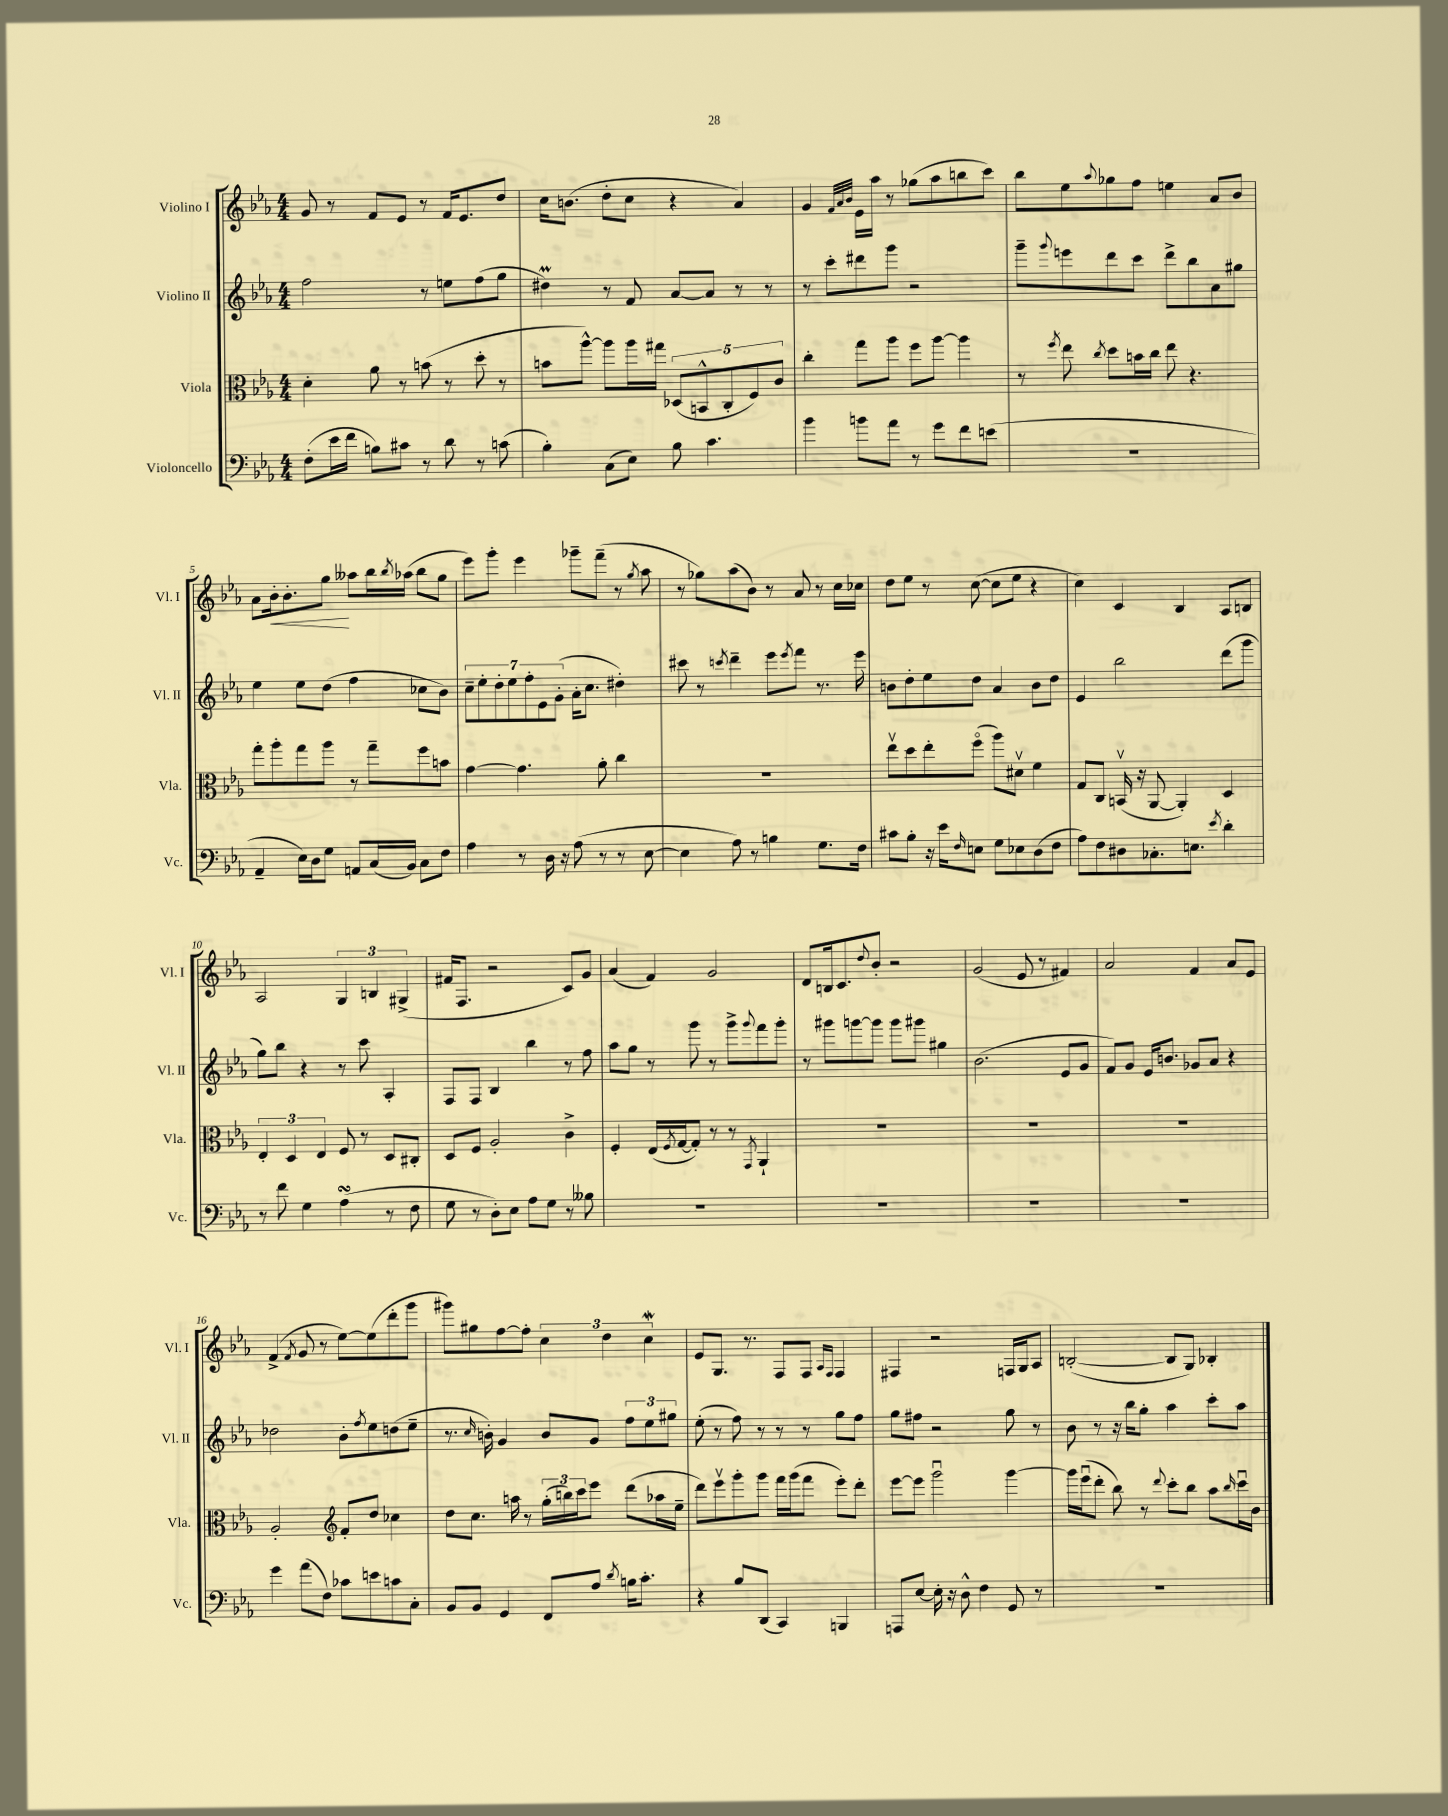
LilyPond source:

<<
\new StaffGroup <<
\new Staff = "s0" \with { instrumentName = "Violino I" shortInstrumentName = "Vl. I" } {
    \clef treble \key ees \major \numericTimeSignature \time 4/4
    g'8 r8 f'8 ees'8 r8 f'16 ees'8. d''8 |
    c''16 b'8.( d''8-. c''8 r4 aes'4) |
    g'4 \grace { f'32 aes'32 bes'32 } ees'16 aes''16 r8 ges''8( aes''8 b''8 c'''8) |
    bes''8 ees''8 \appoggiatura { aes''8 } ges''8 f''8 e''4 aes'8 bes'8 |
    aes'8 bes'16-.\< bes'8.-. g''8\! aeses''8 bes''16 \acciaccatura { bes''8 } aes''16( bes''8 g''8 |
    ees'''8) g'''8-. ees'''4 ges'''8-- f'''8--( r8 \acciaccatura { g''8 } aes''8 |
    r8 ges''8) aes''8( bes'8) r8 aes'8 r8 c''16 ces''16 |
    d''8 ees''8 r8 c''8~( c''8 ees''8 r4 |
    c''4) c'4 bes4 aes8 b8 |
    aes2 \tuplet 3/2 { g4 b4 gis4->( } |
    fis'16 f8. r2 c'8) g'8 |
    aes'4( f'4) g'2 |
    d'8 b16 c'8. \appoggiatura { d''8 } bes'8-. r2 |
    g'2( ees'8 r8 fis'4) |
    aes'2 f'4 aes'8 ees'8 |
    f'4->( \acciaccatura { f'8 } g'8 r8 ees''8~) ees''8( d'''8-. g'''8 |
    gis'''8) gis''8 f''8~ f''8-. \tuplet 3/2 { c''4 d''4 c''4\mordent } |
    ees'8 g8. r8. f8 f8 \grace { aes16 f16 } f4 |
    fis4 r2 f16 g16 aes8 |
    b2~-.( b8 g8) bes4-. \bar "|." |
}
\new Staff = "s1" \with { instrumentName = "Violino II" shortInstrumentName = "Vl. II" } {
    \clef treble \key ees \major \numericTimeSignature \time 4/4
    f''2 r8 e''8 f''8( g''8 |
    dis''4\prall) r8 f'8 aes'8~ aes'8 r8 r8 |
    r8 c'''8-. dis'''8 g'''8 r2 |
    g'''8-- \appoggiatura { g'''8 } e'''8 d'''8 c'''8 d'''8-> bes''8 aes'8 gis''8 |
    ees''4 ees''8 d''8( f''4 ces''8 bes'8) |
    \tuplet 7/4 { c''8-- ees''8-. d''8-. ees''8 f''8-. ees'8 g'8-.( } aes'16-. c''8. dis''4-.) |
    cis'''8 r8 \acciaccatura { c'''8 } d'''4-- ees'''8 \acciaccatura { ees'''8 } f'''8 r8. ees'''16 |
    b'8 d''8-. ees''8 d''8 aes'4 b'8 d''8 |
    ees'4 bes''2 d'''8( g'''8 |
    g''8) bes''8 r4 r8 c'''8 aes4-. |
    f8 f8 bes4 bes''4 r8 f''8 |
    aes''8 g''8 r8 g'''8 r8 g'''8-> \appoggiatura { g'''8 } f'''8 g'''8-. |
    r8 gis'''8 g'''8~ g'''8 g'''8 gis'''8 gis''4 |
    bes'2.( ees'8 g'8 |
    f'8) g'8 ees'16 b'8. ges'8 aes'8 r4 |
    des''2 bes'8-. \acciaccatura { f''8 } ees''8 d''8( ees''8-- |
    r8. \grace { c''16 } b'16-.) g'4 b'8 g'8 \tuplet 3/2 { f''8 ees''8 gis''8 } |
    ees''8-.( r8 f''8) r8 r8 r8 g''8 f''8 |
    g''8 fis''8 r2 g''8 r8 |
    bes'8 r8 r16 bes''16 g''8-. aes''4 c'''8-. aes''8 \bar "|." |
}
\new Staff = "s2" \with { instrumentName = "Viola" shortInstrumentName = "Vla." } {
    \clef alto \key ees \major \numericTimeSignature \time 4/4
    d'4-. aes'8 r8 b'8( r8 d''8-. r8 |
    b'8 aes''8~-^) aes''8 aes''16 gis''16 \tuplet 5/4 { des8( b,8-^ c8-. f8) c'8 } |
    c''4-. g''8 aes''8 f''8 aes''8~ aes''4 |
    r8 \acciaccatura { f''8 } ees''8 \acciaccatura { c''8 } d''8 b'16 c''16 ees''8 r4. |
    g''8-. aes''8-. g''8 aes''8 r8 g''8-- f''8 b'8 |
    g'4~ g'4. aes'8-. c''4 |
    R1 |
    ees''8\upbow d''8 ees''8-. f''8\flageolet( aes''8) dis'8\upbow f'4 |
    g8 c8 b,16\upbow( r16 aes,8~ aes,4-.) d4 |
    \tuplet 3/2 { ees4-. d4 ees4 } f8 r8 d8 cis8-. |
    d8 f8 aes2-. c'4-> |
    f4-. ees16( \acciaccatura { f8 } g16~ g8-.) r8 r8 \acciaccatura { g,8 } aes,4-! |
    R1 |
    R1 |
    R1 |
    aes2-. \clef treble f'8-. d''8 ces''4 |
    d''8 c''8. a''16 r8 \tuplet 3/2 { g''16-.( b''16) c'''16 } ees'''8 d'''8( aes''16 ees''16-- |
    d'''8) ees'''8\upbow g'''8-. g'''8 f'''16 g'''16( f'''8 ees'''8-.) d'''8-. |
    ees'''8~ ees'''8 g'''2\downbow g'''4~ |
    g'''16 ees'''16\downbow( d'''8-. bes''8) r8 \appoggiatura { d'''8 } c'''8-. bes''8 aes''8 \grace { bes''16 } c'''16\downbow bes'16 \bar "|." |
}
\new Staff = "s3" \with { instrumentName = "Violoncello" shortInstrumentName = "Vc." } {
    \clef bass \key ees \major \numericTimeSignature \time 4/4
    f8-.( ees'16 f'16 b8) cis'8 r8 d'8 r8 c'8( |
    bes4-.) c8( ees8) bes8 c'4. |
    bes'4 b'8 aes'8 r8 g'8 f'8 e'8( |
    R1 |
    aes,4-- ees16) d16 g8 a,8 c16( bes,16) c8 f8 |
    aes4 r8 d16 r16 aes8( r8 r8 ees8~ |
    ees4 aes8) r8 b4 g8. f16 |
    cis'8 bes8-. r16 ees'16 \grace { f16 } e8 g8 ees8 d8( f8 |
    aes8) f8 dis8 ces8.-. e8. \acciaccatura { ees'8 } d'4-. |
    r8 f'8 g4 aes4\turn( r8 f8 |
    g8 r8 d8-.) ees8 aes8 g8 r8 beses8 |
    R1 |
    R1 |
    R1 |
    R1 |
    g'4 aes'8( f8) ces'8 e'8 c'8 c8-. |
    bes,8 bes,8 g,4 f,8 aes8 \acciaccatura { d'8 } b16 c'8.-. |
    r4 bes8 d,8( c,4) b,,4 |
    a,,8 ees8~ ees16-. r16 d8-^ f4 g,8 r8 |
    R1 \bar "|." |
}
>>
>>
